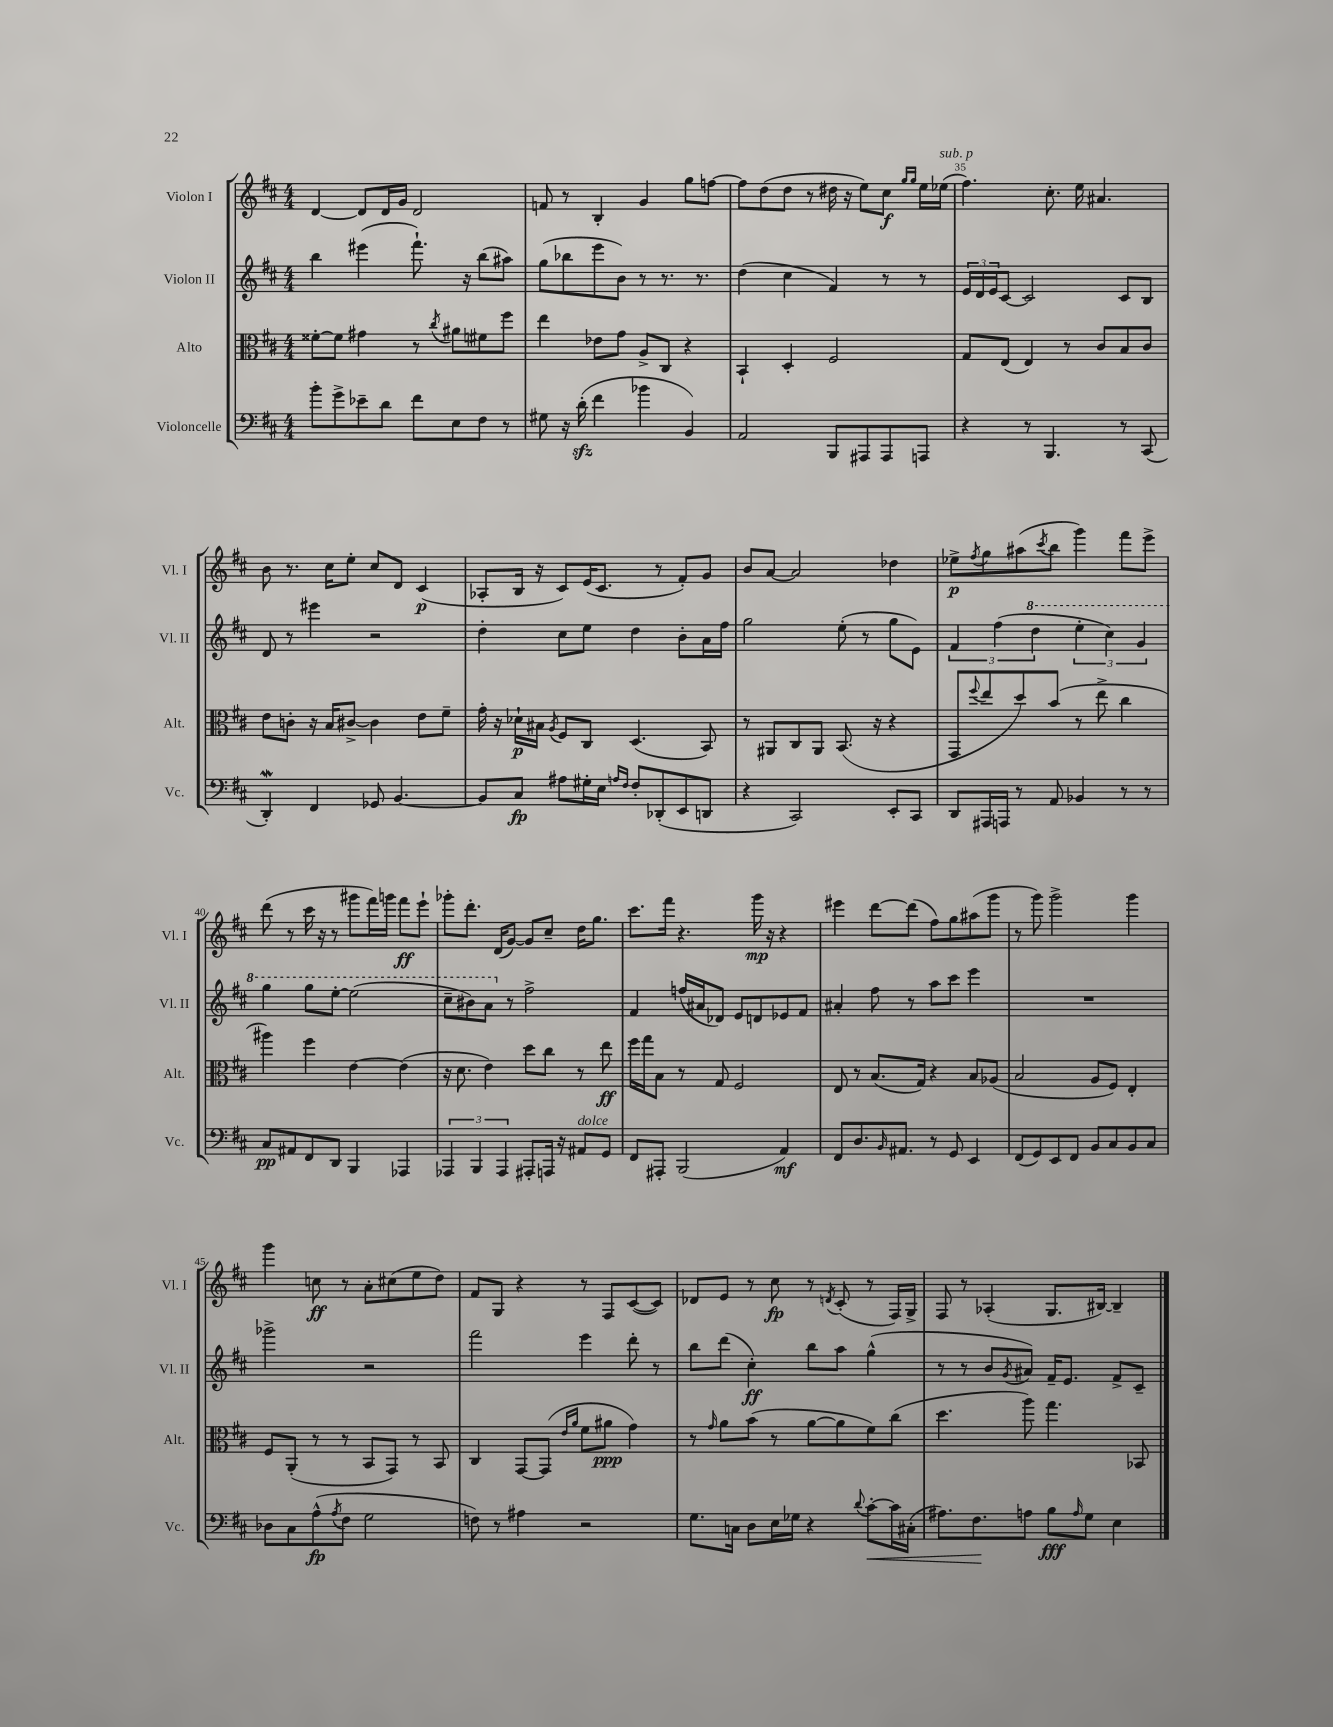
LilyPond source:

<<
\new StaffGroup <<
\new Staff = "s0" \with { instrumentName = "Violon I" shortInstrumentName = "Vl. I" } {
    \clef treble \key d \major \numericTimeSignature \time 4/4
    d'4~ d'8 d'16 g'16 d'2 |
    f'8 r8 b4-. g'4 g''8 f''8~ |
    f''8 d''8( d''8 r8 dis''16 r16 e''8) cis''8\f \grace { g''16 g''16 } e''16 ees''16^\markup { \italic "sub. p" }( |
    fis''4.) cis''8.-. e''16 ais'4. |
    b'8 r8. cis''16 e''8-. cis''8 d'8 cis'4\p( |
    aes8-. b16 r16 cis'8) e'16( cis'8. r8 fis'8-.) g'8 |
    b'8 a'8~ a'2 des''4 |
    ees''8->\p \acciaccatura { fis''8 } g''8 ais''8( \acciaccatura { cis'''8 } b''8 g'''4) fis'''8 e'''8-> |
    d'''8( r8 cis'''16 r16 r8 gis'''8 fis'''16) g'''16 fis'''8\ff e'''8-! |
    ges'''8-. d'''8.-. d'16( g'8~) g'8 cis''8-- d''16 g''8. |
    cis'''8. fis'''16 r4. g'''16\mp r16 r4 |
    eis'''4 d'''8~ d'''8( fis''8) g''8 ais''8( g'''8 |
    r8 g'''8) g'''2-> g'''4 |
    g'''4 c''8\ff r8 a'8-. cis''8( e''8 d''8) |
    fis'8 g8 r4 r8 fis8 cis'8~( cis'8) |
    des'8 e'8 r8 cis''8\fp r8 \acciaccatura { d'8 } cis'8-.( r8 fis16) g16-> |
    fis8 r8 aes4-.( g8. bis16~) bis4-- \bar "|." |
}
\new Staff = "s1" \with { instrumentName = "Violon II" shortInstrumentName = "Vl. II" } {
    \clef treble \key d \major \numericTimeSignature \time 4/4
    b''4 eis'''4( fis'''8.-!) r16 b''8( ais''8) |
    g''8( bes''8 e'''8 b'8) r8 r8. r8. |
    d''4( cis''4 fis'4) r8 r8 |
    \tuplet 3/2 { e'16 d'16 e'16 } cis'8~ cis'2 cis'8 b8 |
    d'8 r8 eis'''4 r2 |
    d''4-. cis''8 e''8 d''4 b'8-. a'16 fis''16 |
    g''2 e''8-.( r8 g''8 e'8) |
    \tuplet 3/2 { fis'4 fis''4( \ottava #1 d'''4 } \tuplet 3/2 { e'''4-. cis'''4) g''4 } |
    g'''4 g'''8 e'''8~-. e'''2( |
    cis'''8-- bis''8) a''8 \ottava #0 r8 fis''2-> |
    fis'4 f''16( ais'16 des'8) e'8 d'8 ees'8 fis'8 |
    ais'4-. fis''8 r8 a''8 cis'''8 e'''4 |
    R1 |
    ges'''2-> r2 |
    fis'''2 e'''4 d'''8-. r8 |
    b''8 d'''8( cis''4-.\ff) b''8 a''8 g''4-^( |
    r8 r8 b'8 \acciaccatura { g'8 } ais'8) fis'16-- e'8. fis'8-> cis'8-- \bar "|." |
}
\new Staff = "s2" \with { instrumentName = "Alto" shortInstrumentName = "Alt." } {
    \clef alto \key d \major \numericTimeSignature \time 4/4
    fisis'8~-. fisis'8 gis'4 r8 \acciaccatura { cis''8 } ais'8 fis'8 fis''8 |
    e''4 ees'8 g'8 a8-> cis8 r4 |
    b,4-! d4-. fis2 |
    g8 e8( e4) r8 cis'8 b8 cis'8 |
    e'8 c'8-. r16 b16 cis'8~-> cis'4 e'8 fis'8-- |
    g'16-. r16 des'16-!\p bis16 \acciaccatura { a8 } fis8 cis8 d4.( b,8) |
    r8 ais,8 cis8 ais,8 b,8.( r16 r4 |
    g,8 \appoggiatura { fis''8 } e''8 d''8) b'8( r8 e''8-> cis''4 |
    ais''4) fis''4 e'4~ e'4( |
    r16 d'8. e'4) d''8 cis''8 r8 e''8\ff |
    fis''16 g''16 b8 r8 g8 fis2 |
    e8 r8 b8.( g16) r4 b8 aes8( |
    b2 a8 fis8) e4-. |
    fis8 a,8-.( r8 r8 b,8 g,8) r8 b,8 |
    cis4 g,8~ g,8( \grace { e'16 a'16 } fis'8 ais'8\ppp g'4) |
    r8 \grace { g'16 } a'8 b'8( r8 a'8~ a'8 fis'8) cis''8( |
    d''4. a''8) g''4. bes,8 \bar "|." |
}
\new Staff = "s3" \with { instrumentName = "Violoncelle" shortInstrumentName = "Vc." } {
    \clef bass \key d \major \numericTimeSignature \time 4/4
    b'8-. g'8-> ees'8-- d'8 fis'8 e8 fis8 r8 |
    gis8 r16 d'16-.\sfz( fis'4 bes'4 b,4) |
    a,2 b,,8 ais,,8 ais,,8 a,,8 |
    r4 r8 b,,4. r8 cis,8( |
    d,4-.\mordent) fis,4 ges,8 b,4.~ |
    b,8 cis8\fp ais8 gis16-. e16 \grace { a16 fis16 } fis8-. des,8-.( e,8 d,8 |
    r4 cis,2) e,8-. cis,8 |
    d,8 ais,,16 a,,16 r8 a,8 bes,4 r8 r8 |
    cis8\pp ais,8 fis,8 d,8 b,,4 aes,,4 |
    \tuplet 3/2 { aes,,4 b,,4 aes,,4 } ais,,8-. a,,16 r16 ais,8^\markup { \italic "dolce" } g,8 |
    fis,8 ais,,8-. b,,2( a,4\mf) |
    fis,8 d8. \grace { b,16 } ais,8. r8 g,8 e,4 |
    fis,8( g,8) e,8 fis,8 b,8 cis8 b,8 cis8 |
    des8 cis8 a8-^\fp( \acciaccatura { a8 } fis8 g2 |
    f8) r8 ais4 r2 |
    g8. c16 d8 e16 ges16 r4 \appoggiatura { d'8 } cis'8~-.\< cis'16 cis16-.( |
    ais8.) fis8.\! a8 b8\fff \grace { a16 } g8 e4 \bar "|." |
}
>>
>>
\layout { \context { \Score currentBarNumber = #32 \override BarNumber.break-visibility = ##(#f #t #t) barNumberVisibility = #(every-nth-bar-number-visible 5) } }
